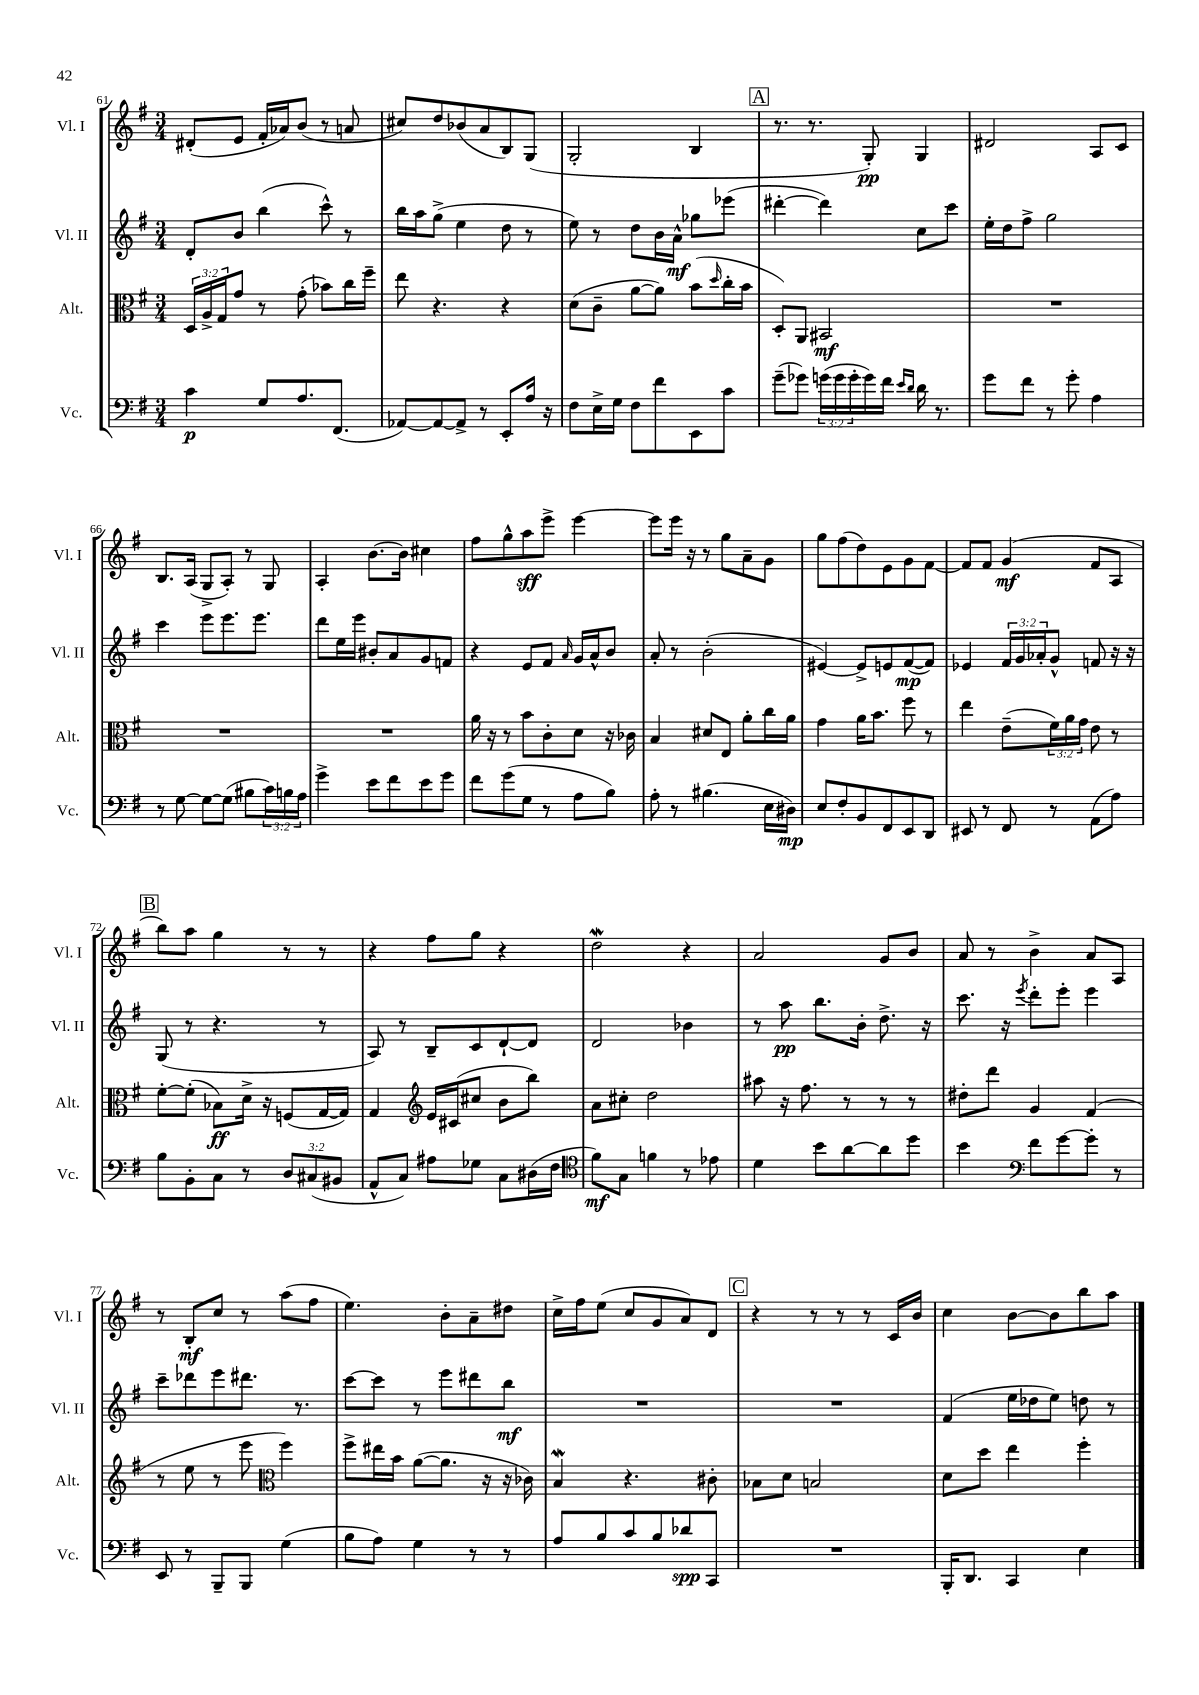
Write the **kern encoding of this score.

**kern	**kern	**kern	**kern
*staff4	*staff3	*staff2	*staff1
*clefF4	*clefC3	*clefG2	*clefG2
*k[f#]	*k[f#]	*k[f#]	*k[f#]
*M3/4	*M3/4	*M3/4	*M3/4
4c	24D	8d'	(8d#'
.	24A^	.	.
.	24G	.	.
.	8g	8b	8e
8G	8r	(4bb	16f#'
.	.	.	16a-)
8.A	(8g'	.	(8b
.	8b-)	8ccc^^)	8r
(8.FF#	.	.	.
.	16cc	8r	8a
.	16ff#~	.	.
=	=	=	=
[8AA-)	8ee	16bb	8cc#)
.	.	16aa	.
8AA-_	4.r	(8gg^	8dd
8AA-^]	.	4ee	(8b-
8r	.	.	8a
8EE'	4r	8dd	8B)
16A	.	8r	(8G
16r	.	.	.
=	=	=	=
8F#	(8d	8ee)	2G'
16E^	8c~	8r	.
16G	.	.	.
8F#	[8a	8dd	.
8f#	8a])	16b	.
.	.	16a^^	.
8EE	(8b	8gg-	4B
.	16qqdd	.	.
8c	16cc'	(8eee-	.
.	16b	.	.
=	=	=	=
(8g~	8D')	[4ddd#'	8.r
8g-)	8AA	.	.
.	.	.	8.r
(24g	2BB#	4ddd#])	.
24g	.	.	.
24g'	.	.	.
16g)	.	.	8G')
16f#	.	.	.
16qqe	.	.	.
16qqd	.	.	.
16d	.	8cc	4G
8.r	.	.	.
.	.	8ccc	.
=	=	=	=
8g	2.r	16ee'	2d#
.	.	16dd	.
8f#	.	8ff#^	.
8r	.	2gg	.
8g'	.	.	.
4A	.	.	8A
.	.	.	8c
=	=	=	=
8r	2.r	4ccc	8.B
[8G	.	.	.
.	.	.	(16A
8G_	.	8eee	8G^
(8G]	.	8.eee	8A')
8B#	.	.	8r
.	.	8.eee	.
24c)	.	.	8G
24B	.	.	.
24A	.	.	.
=	=	=	=
4g^	2.r	8ddd	4A'
.	.	16ee	.
.	.	16eee	.
8e	.	8b#'	[8.b
8f#	.	8a	.
.	.	.	16b]
8e	.	8g	4cc#
8g	.	8f	.
=	=	=	=
8f#	16a	4r	8ff#
.	16r	.	.
(8g	8r	.	8gg^^
8G	8b	8e	8aa
8r	8c'	8f#	8eee^
.	.	16qqa	.
8A	8d	16g	[4eee
.	.	16a^^	.
8B)	16r	8b	.
.	16c-	.	.
=	=	=	=
8A'	4B	8a'	8eee]
8r	.	8r	16eee
.	.	.	16r
(4.B#	8d#	(2b'	8r
.	8E	.	8gg
.	8a'	.	8a~
16E	16cc	.	8g
16D#)	16a	.	.
=	=	=	=
8E	4g	[4e#)	8gg
8F#'	.	.	(8ff#
8BB	16a	8e#^]	8dd)
.	8.b	.	.
8FF#	.	8e	8e
8EE	8ff#	([8f#	8g
8DD	8r	8f#])	[8f#
=	=	=	=
8EE#	4ee	4e-	8f#]
8r	.	.	8f#
8FF#	(8e~	24f#	(4g
.	.	24g	.
.	.	24a-'	.
8r	24f#)	8g^^	.
.	24a	.	.
.	24g	.	.
(8AA	8e	8f	8f#
8A)	8r	16r	8A
.	.	16r	.
=	=	=	=
8B	[8f#'	(8G	8bb)
8BB'	(8f#']	8r	8aa
8C	8B-)	4.r	4gg
8r	16d^	.	.
.	16r	.	.
12D	(8F	.	8r
(12C#	.	.	.
.	[16G	8r	8r
12BB#	.	.	.
.	16G])	.	.
=	=	=	=
8AA^^	4G	8A)	4r
8C)	.	8r	.
*	*clefG2	*	*
8A#	16e	8B~	8ff#
.	(16c#	.	.
8G-	8cc#	8c	8gg
8C	8b	[8d`	4r
(16D#	8bb)	8d]	.
16F#	.	.	.
=	=	=	=
*clefC4	*	*	*
8f#)	8a	2d	2dd
8G	8cc#'	.	.
4f	2dd	.	.
8r	.	4b-	4r
8e-	.	.	.
=	=	=	=
4d	8aa#	8r	2a
.	16r	8aa	.
.	8.ff#	.	.
8b	.	8.bb	.
[8a	8r	.	.
.	.	16b'	.
8a]	8r	8.dd^	8g
8dd	8r	.	8b
.	.	16r	.
=	=	=	=
4b	8dd#'	8.ccc	8a
.	8ddd	.	8r
.	.	16r	.
*clefF4	*	*	*
.	.	8qeee	.
8f#	4g	8ddd'	4b^
[8g	.	8eee'	.
8g']	(4f#	4eee	8a
8r	.	.	8A
=	=	=	=
8EE	8r	8ccc~	8r
8r	8ee	8ddd-	8B'
8BBB~	8r	8eee	8cc
8BBB	8eee	8.ddd#	8r
*	*clefC3	*	*
(4G	4ff#)	.	(8aa
.	.	8.r	.
.	.	.	8ff#
=	=	=	=
8B	8ff#^	[8ccc	4.ee)
8A)	16ee#	8ccc]	.
.	16b	.	.
4G	([8a	8r	.
.	8.a]	8eee	8b'
8r	.	8ddd#	8a~
.	16r	.	.
8r	16r	8bb	8dd#
.	16c-)	.	.
=	=	=	=
8A	4B	2.r	16cc^
.	.	.	16ff#
8B	.	.	(8ee
8c	4.r	.	8cc
8B	.	.	8g
8d-	.	.	8a)
8CC	8c#'	.	8d
=	=	=	=
2.r	8B-	2.r	4r
.	8d	.	.
.	2B	.	8r
.	.	.	8r
.	.	.	8r
.	.	.	16c
.	.	.	16b
=	=	=	=
16BBB'	8d	(4f#	4cc
8.DD	.	.	.
.	8dd	.	.
4CC	4ee	16ee	[8b
.	.	16dd-	.
.	.	8ee)	8b]
4E	4ff#'	8dd	8bb
.	.	8r	8aa
==	==	==	==
*-	*-	*-	*-
